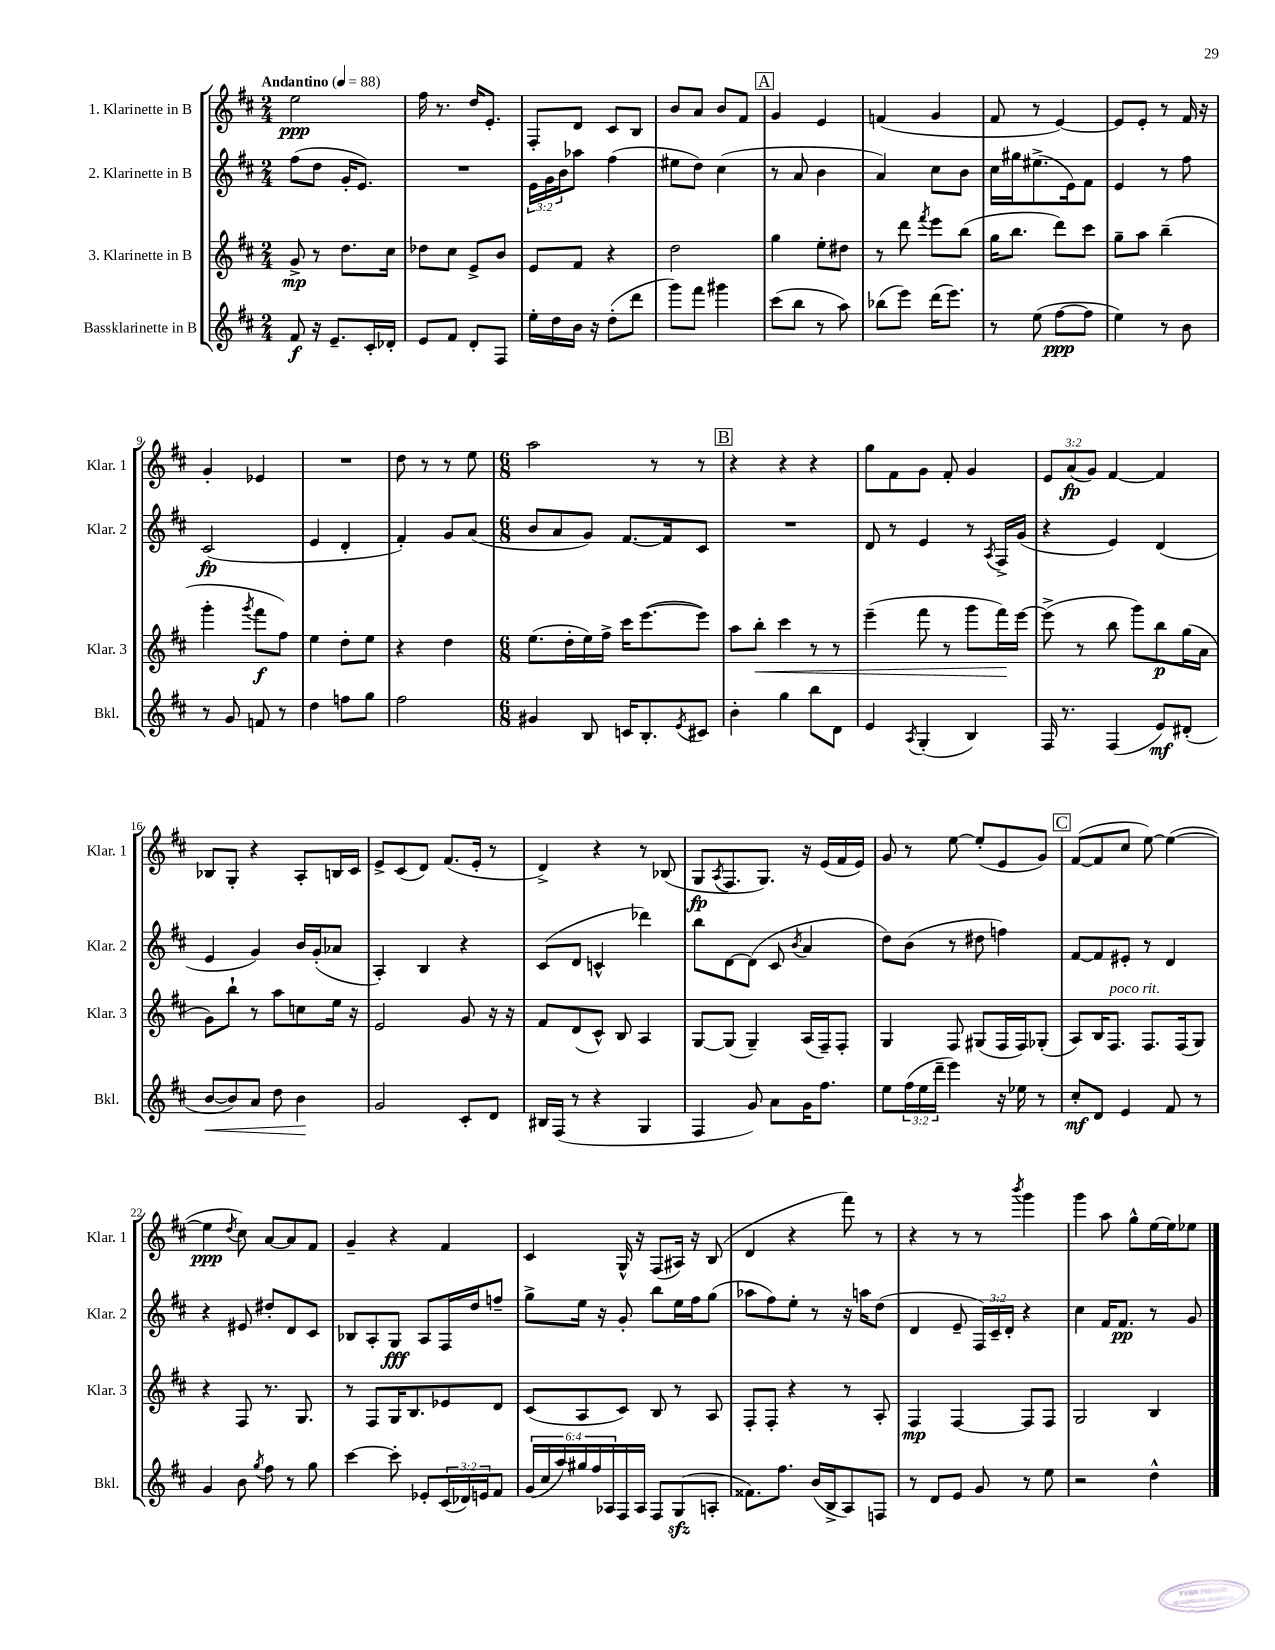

**kern	**dynam	**kern	**dynam	**kern	**dynam	**kern	**dynam
*part4	*part4	*part3	*part3	*part2	*part2	*part1	*part1
*staff4	*staff4	*staff3	*staff3	*staff2	*staff2	*staff1	*staff1
*I"Bassklarinette in B	*	*I"3. Klarinette in B	*	*I"2. Klarinette in B	*	*I"1. Klarinette in B	*
*I'Bkl.	*	*I'Klar. 3	*	*I'Klar. 2	*	*I'Klar. 1	*
*clefG2	*	*clefG2	*	*clefG2	*	*clefG2	*
*k[f#c#]	*	*k[f#c#]	*	*k[f#c#]	*	*k[f#c#]	*
*M2/4	*	*M2/4	*	*M2/4	*	*M2/4	*
*MM88	*	*MM88	*	*MM88	*	*MM88	*
=1	=1	=1	=1	=1	=1	=1	=1
!	!	!	!	!	!	!LO:TX:a:B:t=Andantino	!
8f#/	f	8g^/	mp	(8ff#\L	.	2ee\	ppp
16r	.	8r	.	8dd\J	.	.	.
8.e~/L	.	.	.	.	.	.	.
.	.	8.dd\L	.	16g'/KL	.	.	.
.	.	.	.	8.e/J)	.	.	.
16c#'/L	.	.	.	.	.	.	.
16d-X'/JJ	.	16cc#\Jk	.	.	.	.	.
=2	=2	=2	=2	=2	=2	=2	=2
8e/L	.	8dd-X\L	.	2r	.	16ff#\	.
.	.	.	.	.	.	8.r	.
8f#/J	.	8cc#\J	.	.	.	.	.
8d'/L	.	8e^/L	.	.	.	16dd/KL	.
.	.	.	.	.	.	8.e'/J	.
8F#/J	.	8b/J	.	.	.	.	.
=3	=3	=3	=3	=3	=3	=3	=3
16ee'\LL	.	8e/L	.	24e\LL	.	8F#'/L	.
.	.	.	.	24g\	.	.	.
16dd\	.	.	.	.	.	.	.
.	.	.	.	24b\J	.	.	.
16b\JJ	.	8f#/J	.	8aa-X\J	.	8d/J	.
16r	.	.	.	.	.	.	.
(8dd'\L	.	4r	.	(4ff#\	.	8c#/L	.
8ddd\J	.	.	.	.	.	8B/J	.
=4	=4	=4	=4	=4	=4	=4	=4
8ggg\L)	.	2dd\	.	8ee#X\L	.	8b/L	.
8fff#\J	.	.	.	8dd\J)	.	8a/J	.
4ggg#X\	.	.	.	(4cc#\	.	8b/L	.
.	.	.	.	.	.	8f#/J	.
!!LO:REH:place=s1:t=A
=5	=5	=5	=5	=5	=5	=5	=5
(8ccc#\L	.	4gg\	.	8r	.	4g/	.
8bb\J	.	.	.	8a/	.	.	.
8r	.	8ee'\L	.	4b\	.	4e/	.
8aa\)	.	8dd#X\J	.	.	.	.	.
=6	=6	=6	=6	=6	=6	=6	=6
(8bb-X\L	.	8r	.	4a/)	.	(4fn/	.
8eee\J)	.	8ddd\	.	.	.	.	.
.	.	8qfff#/	.	.	.	.	.
(16ddd\KL	.	8eee\L	.	8cc#\L	.	4g/	.
8.eee\J)	.	.	.	.	.	.	.
.	.	(8bb\J	.	8b\J	.	.	.
=7	=7	=7	=7	=7	=7	=7	=7
8r	.	16gg\KL	.	16cc#\LL	.	8f#/	.
.	.	8.bb\J	.	16gg#X\J	.	.	.
(8ee\	.	.	.	(8.ee#X^\	.	8r	.
[8ff#\L	ppp	8ddd\L)	.	.	.	[4e/)	.
.	.	.	.	16e\k)	.	.	.
8ff#\J]	.	8ccc#\J	.	8f#\J	.	.	.
=8	=8	=8	=8	=8	=8	=8	=8
4ee\)	.	8gg~\L	.	4e/	.	8e/L]	.
.	.	8aa\J	.	.	.	8e'/J	.
8r	.	(4bb~\	.	8r	.	8r	.
8b\	.	.	.	8ff#\	.	16f#/	.
.	.	.	.	.	.	16r	.
!!LO:LB:g=z
=9	=9	=9	=9	=9	=9	=9	=9
8r	.	4ggg'\	.	(2c#/	fp	4g'/	.
8g/	.	.	.	.	.	.	.
.	.	8qggg/	.	.	.	.	.
8fn/	.	8fff#\L	f	.	.	4e-X/	.
8r	.	8ff#\J)	.	.	.	.	.
=10	=10	=10	=10	=10	=10	=10	=10
4dd\	.	4ee\	.	4e/	.	2r	.
8ffn\L	.	8dd'\L	.	4d'/	.	.	.
8gg\J	.	8ee\J	.	.	.	.	.
=11	=11	=11	=11	=11	=11	=11	=11
2ff#\	.	4r	.	4f#'/)	.	8dd\	.
.	.	.	.	.	.	8r	.
.	.	4dd\	.	8g/L	.	8r	.
.	.	.	.	(8a/J	.	8ee\	.
=12	=12	=12	=12	=12	=12	=12	=12
*M6/8	*	*M6/8	*	*M6/8	*	*M6/8	*
4g#X/	.	(8.ee\L	.	8b/L	.	2aa\	.
.	.	.	.	8a/	.	.	.
.	.	16dd'\L	.	.	.	.	.
8B/	.	16ee\)	.	8g/J)	.	.	.
.	.	16ff#^\JJ	.	.	.	.	.
16cn/KL	.	16ccc#\KL	.	[8.f#/L	.	.	.
8.B'/	.	([8.eee\	.	.	.	.	.
.	.	.	.	.	.	8r	.
.	.	.	.	16f#/k]	.	.	.
8qe/	.	.	.	.	.	.	.
8c#X/J	.	8eee\J])	.	8c#/J	.	8r	.
!!LO:REH:place=s1:t=B
=13	=13	=13	=13	=13	=13	=13	=13
4b'\	.	8aa\L	.	2.r	.	4r	.
!	!	!	!LO:HP:b	!	!	!	!
.	.	8bb'\J	<	.	.	.	.
4gg\	.	4ccc#\	.	.	.	4r	.
8bb\L	.	8r	.	.	.	4r	.
8d\J	.	8r	.	.	.	.	.
=14	=14	=14	=14	=14	=14	=14	=14
4e/	.	(4eee~\	.	8d/	.	8gg\L	.
.	.	.	.	8r	.	8f#\	.
8qA/	.	.	.	.	.	.	.
(4G'/	.	8fff#\	.	4e/	.	8g\J	.
.	.	8r	.	.	.	8f#'/	.
4B/)	.	8ggg\L	.	8r	.	4g/	.
.	.	.	.	8qA/	.	.	.
.	.	16fff#\L)	.	16F#^/LL	.	.	.
.	.	[16eee\JJ	[	(16g/JJ	.	.	.
=15	=15	=15	=15	=15	=15	=15	=15
16F#/	.	(8eee^\]	.	4r	.	12e/L	.
8.r	.	.	.	.	.	.	.
.	.	.	.	.	.	(12a/	fp
.	.	8r	.	.	.	.	.
.	.	.	.	.	.	12g/J)	.
(4F#/	.	8bb\	.	4e/)	.	[4f#/	.
.	.	8ggg\L)	.	.	.	.	.
8e/L)	mf	8bb\	p	(4d/	.	4f#/]	.
(8d#X'/J	.	(16gg\L	.	.	.	.	.
.	.	16a\JJ	.	.	.	.	.
!!LO:LB:g=z
=16	=16	=16	=16	=16	=16	=16	=16
!	!LO:HP:b	!	!	!	!	!	!
[8b/L	<	8g\L)	.	4e/	.	8B-X/L	.
8b/])	.	8bb`\J	.	.	.	8G'/J	.
8a/J	.	8r	.	4g/)	.	4r	.
8dd\	.	8aa\L	.	.	.	.	.
4b\	.	8ccn\	.	16b/LL	.	8A'/L	.
.	.	.	.	(16g'/J	.	.	.
.	.	16ee\Jk	.	8a-X/J	.	16Bn/L	.
.	.	16r	.	.	.	16c#/JJ	.
.	[	.	.	.	.	.	.
=17	=17	=17	=17	=17	=17	=17	=17
2g/	.	2e/	.	4A'/)	.	8e^/L	.
.	.	.	.	.	.	(8c#/	.
.	.	.	.	4B/	.	8d/J)	.
.	.	.	.	.	.	(8.f#/L	.
8c#'/L	.	8g/	.	4r	.	.	.
.	.	.	.	.	.	16e'/Jk	.
8d/J	.	16r	.	.	.	8r	.
.	.	16r	.	.	.	.	.
=18	=18	=18	=18	=18	=18	=18	=18
16B#X/LL	.	8f#/L	.	(8c#/L	.	4d^/)	.
(16F#/JJ	.	.	.	.	.	.	.
8r	.	(8d/	.	8d/J	.	.	.
4r	.	8c#^^/J)	.	4cn^^/	.	4r	.
.	.	8B/	.	.	.	.	.
4G/	.	4A/	.	4ddd-X\)	.	8r	.
.	.	.	.	.	.	(8B-X/	.
=19	=19	=19	=19	=19	=19	=19	=19
4F#/	.	[8G/L	.	8bb\L	.	8G/L	fp
.	.	.	.	.	.	8qA/	.
.	.	(8G/J]	.	[8d\	.	8.F#/	.
8g/)	.	4G~/)	.	(8d\J]	.	.	.
.	.	.	.	.	.	8.G/J)	.
8a\L	.	.	.	8c#/	.	.	.
.	.	.	.	8qb/	.	.	.
16g\K	.	(16A/LL	.	4a/	.	16r	.
8.ff#\J	.	16F#~/J)	.	.	.	(16e/LL	.
.	.	8F#'/J	.	.	.	16f#/	.
.	.	.	.	.	.	16e/JJ)	.
=20	=20	=20	=20	=20	=20	=20	=20
8ee\L	.	4G/	.	8dd\L)	.	8g/	.
(24ff#\L	.	.	.	(8b\J	.	8r	.
24ee\	.	.	.	.	.	.	.
24ddd~\JJ	.	.	.	.	.	.	.
4eee\)	.	8F#/	.	8r	.	[8ee\	.
.	.	(8G#X/L	.	8dd#X\	.	(8ee'/L]	.
16r	.	16F#/L	.	4ffn\)	.	8e/	.
16ee-X\	.	16F#/J)	.	.	.	.	.
8r	.	(8G-X'/J	.	.	.	8g/J)	.
!!LO:REH:place=s1:t=C
=21	=21	=21	=21	=21	=21	=21	=21
8cc#'/L	mf	8A/L)	.	[8f#/L	.	([8f#/L	.
8d/J	.	16B/K	.	8f#/]	.	8f#/]	.
!	!	!LO:TX:a:i:t=poco rit.	!	!	!	!	!
.	.	8.F#/J	.	.	.	.	.
4e/	.	.	.	8e#X'/J	.	8cc#/J	.
.	.	8.F#/L	.	8r	.	[8ee\)	.
8f#/	.	.	.	4d/	.	(4ee\_	.
.	.	(16F#/k	.	.	.	.	.
8r	.	8G/J)	.	.	.	.	.
!!LO:LB:g=z
=22	=22	=22	=22	=22	=22	=22	=22
4g/	.	4r	.	4r	.	4ee\]	ppp
.	.	.	.	.	.	8qdd/	.
8b\	.	8F#/	.	8e#X/	.	8cc#\)	.
8qgg/	.	.	.	.	.	.	.
8ff#\	.	8.r	.	8dd#X'/L	.	[8a/L	.
8r	.	.	.	8d/	.	8a/]	.
.	.	8.G/	.	.	.	.	.
8gg\	.	.	.	8c#/J	.	8f#/J	.
=23	=23	=23	=23	=23	=23	=23	=23
[4ccc#\	.	8r	.	8B-X/L	.	4g~/	.
.	.	8F#/L	.	8A'/	.	.	.
8ccc#'\]	.	16G/K	.	8G/J	fff	4r	.
.	.	8.B/	.	.	.	.	.
8e-X'/L	.	.	.	8A/L	.	.	.
(24c#/L	.	8e-X/	.	16F#/L	.	4f#/	.
24d-X/)	.	.	.	.	.	.	.
.	.	.	.	16dd/J	.	.	.
24en/J	.	.	.	.	.	.	.
8f#/J	.	8d/J	.	8ffn~/J	.	.	.
=24	=24	=24	=24	=24	=24	=24	=24
(24g/LL	.	(8c#/L	.	8gg^\L	.	4c#/	.
24cc#/	.	.	.	.	.	.	.
24aa/)	.	.	.	.	.	.	.
24gg#X/	.	8A/	.	16ee\Jk	.	.	.
24ff#/	.	.	.	.	.	.	.
.	.	.	.	16r	.	.	.
24A-X/	.	.	.	.	.	.	.
16F#/	.	8c#/J)	.	8g'/	.	16G^^/	.
16A-/JJ	.	.	.	.	.	16r	.
8F#/L	.	8B/	.	8bb\L	.	(8F#/L	.
(8Gzz/	.	8r	.	16ee\L	.	16A#X/Jk)	.
.	.	.	.	16ff#\J	.	16r	.
8An'/J	.	8A/	.	(8gg\J	.	(8B/	.
=25	=25	=25	=25	=25	=25	=25	=25
8.f##X\L)	.	8F#'/L	.	8aa-X\L	.	4d/	.
.	.	8F#'/J	.	8ff#\)	.	.	.
8.ff#\J	.	.	.	.	.	.	.
.	.	4r	.	8ee'\J	.	4r	.
(16b/LL	.	.	.	8r	.	.	.
16B^/J	.	.	.	.	.	.	.
8A/)	.	8r	.	16r	.	8fff#\)	.
.	.	.	.	16aan\KL	.	.	.
8Fn/J	.	8A'/	.	(8dd\J	.	8r	.
=26	=26	=26	=26	=26	=26	=26	=26
8r	.	4F#/	mp	4d/	.	4r	.
8d/L	.	.	.	.	.	.	.
8e/J	.	[4F#/	.	8e~/	.	8r	.
8g/	.	.	.	24F#/LL)	.	8r	.
.	.	.	.	24c#~/	.	.	.
.	.	.	.	24d'/JJ	.	.	.
.	.	.	.	.	.	8qbbb/	.
8r	.	8F#/L]	.	4r	.	4ggg\	.
8ee\	.	8F#/J	.	.	.	.	.
=27	=27	=27	=27	=27	=27	=27	=27
2r	.	2G/	.	4cc#\	.	4ggg\	.
.	.	.	.	16f#/KL	.	8aa\	.
.	.	.	.	8.f#/J	pp	.	.
.	.	.	.	.	.	8gg^^\L	.
4dd^^\	.	4B/	.	8r	.	[16ee\L	.
.	.	.	.	.	.	16ee\J]	.
.	.	.	.	8g/	.	8ee-X\J	.
==	==	==	==	==	==	==	==
*-	*-	*-	*-	*-	*-	*-	*-
